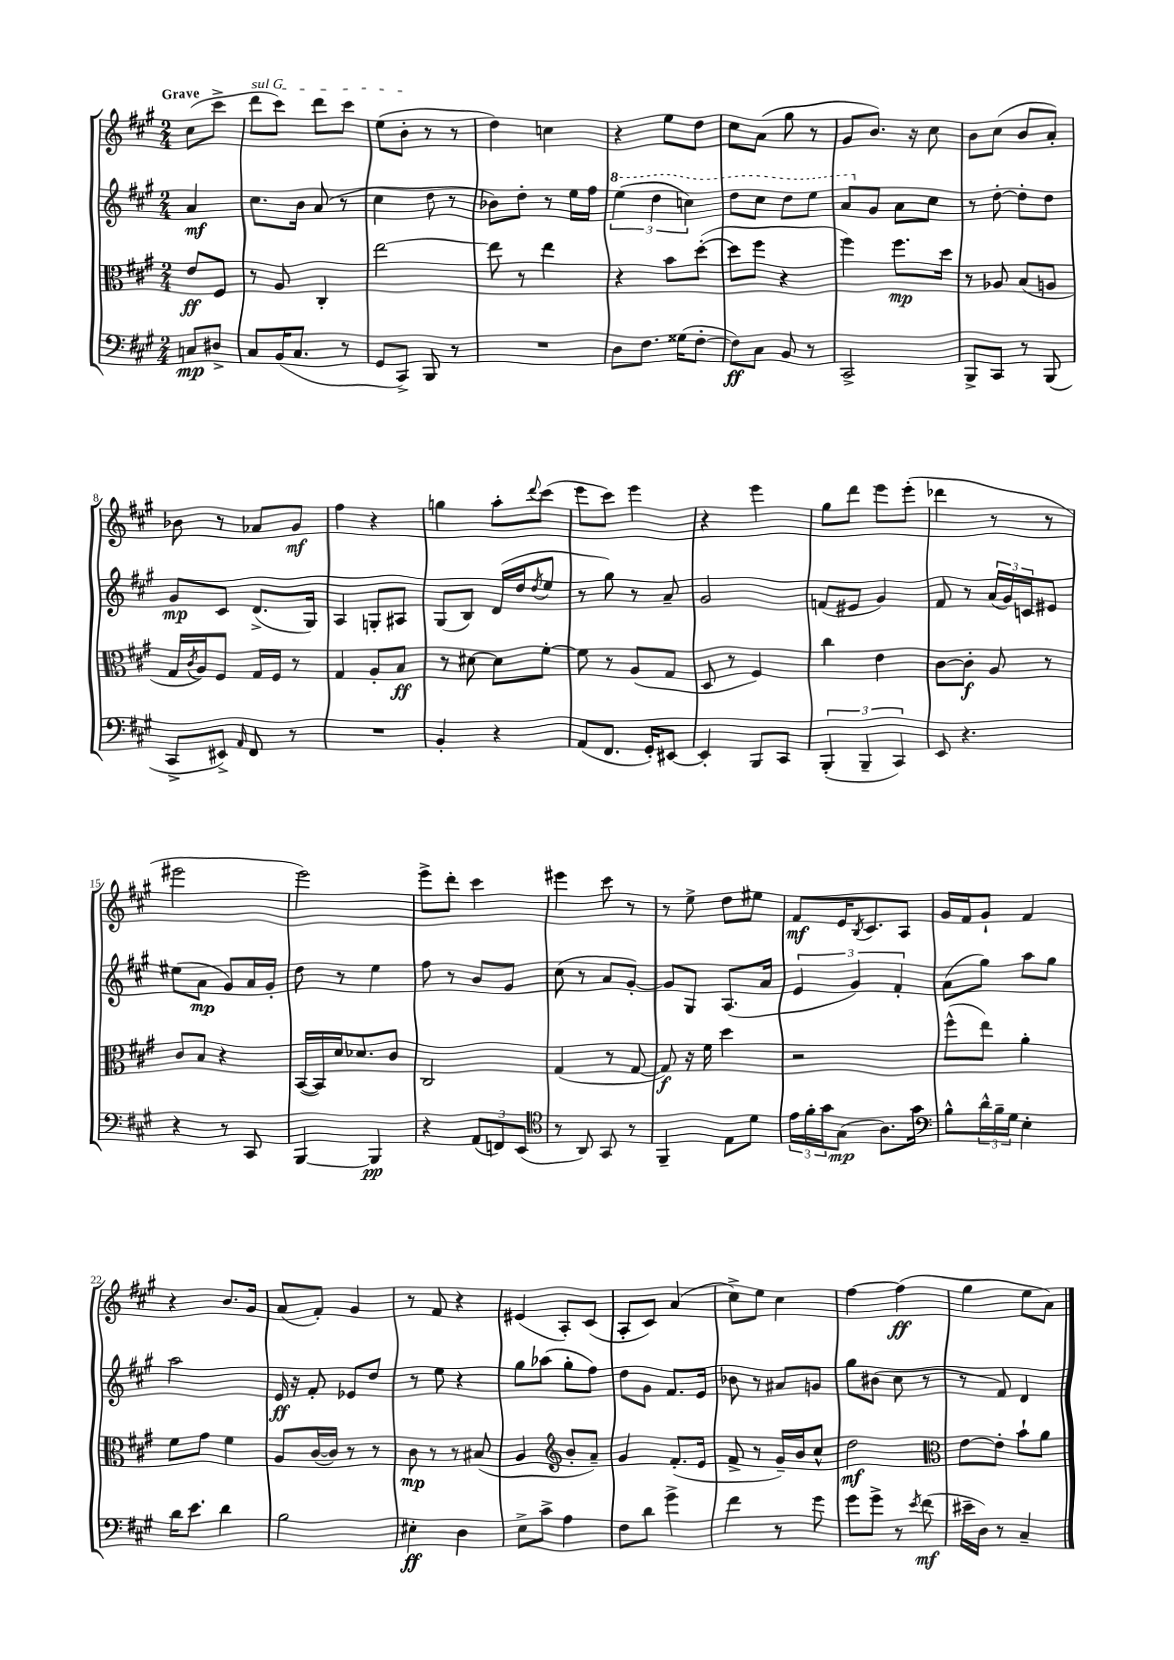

**kern	**kern	**kern	**kern
*staff4	*staff3	*staff2	*staff1
*clefF4	*clefC3	*clefG2	*clefG2
*k[f#c#g#]	*k[f#c#g#]	*k[f#c#g#]	*k[f#c#g#]
*M2/4	*M2/4	*M2/4	*M2/4
8C	8e	4a	(8cc#
8D#^	8F#	.	8ccc#^
=	=	=	=
8C#	8r	8.cc#	8ddd
(16BB	8A	.	8ccc#)
8.C#	.	16b	.
.	4C#'	(8a	8ddd
8r	.	8r	8ccc#
=	=	=	=
8GG#	[2ee	4cc#	(8ee
8CC#^)	.	.	8b'
8BBB	.	8dd	8r
8r	.	8r	8r
=	=	=	=
2r	8ee]	8b-)	4dd)
.	8r	8dd'	.
.	4ee	8r	4cc
.	.	16ee	.
.	.	16ff#	.
=	=	=	=
8D	4r	(6eee	4r
8.F#	.	.	.
.	.	6ddd	.
.	8b	.	8ee
(16G##	.	.	.
.	.	6ccc)	.
[8F#'	([8dd'	.	8dd
=	=	=	=
8F#])	8dd]	8ddd	8cc#
8C#	8ff#	8ccc#	(8a
8BB	4r	8ddd	8gg#
8r	.	8eee	8r
=	=	=	=
2CC#^	4ff#)	8aa	8g#
.	.	8g#	8.b)
.	8.ff#	8a	.
.	.	.	16r
.	.	8cc#	8cc#
.	16dd	.	.
=	=	=	=
8BBB^	8r	8r	8b
8CC#	8A-	[8dd'	(8cc#
8r	(8B	8dd']	8b
(8BBB	8A	8dd	8a')
=	=	=	=
8CC#^	16G#	8g#	8b-
.	8qc#	.	.
.	16A)	.	.
8EE#^)	8F#	8c#	8r
16qqAA	.	.	.
8FF#	16G#	(8.d^	8a-
.	16F#	.	.
8r	8r	.	8g#
.	.	16G#)	.
=	=	=	=
2r	4G#	4A	4ff#
.	8A'	8G'	4r
.	8B	8A#	.
=	=	=	=
4BB'	8r	(8G#	4gg
.	[8d#	8B)	.
4r	8d#]	(16d	8aa'
.	.	16dd	.
.	.	8qdd	8qqddd
.	[8f#'	8ee	(8ccc#
=	=	=	=
(8AA	8f#]	8r	8eee
8.FF#	8r	8gg#)	8ccc#)
.	(8A	8r	4eee
16GG#')	.	.	.
[8EE#	8G#	8a~	.
=	=	=	=
4EE#']	8D	2g#	4r
.	8r	.	.
8BBB	4F#)	.	4eee
8CC#	.	.	.
=	=	=	=
(6BBB'	4cc#	(8f	8gg#
.	.	8e#	8ddd
6BBB~	.	.	.
.	4e	4g#)	8eee
6CC#)	.	.	.
.	.	.	(8eee'
=	=	=	=
8EE	[8c#	8f#	4ddd-
4.r	8c#']	8r	.
.	8A	(24a	8r
.	.	24g#)	.
.	.	24c	.
.	8r	8e#	8r
=	=	=	=
4r	8c#	(8ee#	2eee#
.	8B	8a	.
8r	4r	8g#)	.
8CC#	.	16a	.
.	.	16g#'	.
=	=	=	=
[4BBB	([16BB	8dd	2eee)
.	16BB])	.	.
.	16d	8r	.
.	8.d-	.	.
4BBB]	.	4ee	.
.	8c#	.	.
=	=	=	=
4r	2C#	8ff#	8eee^
.	.	8r	8ddd'
(12AA	.	8b	4ccc#
12FF)	.	.	.
.	.	8g#	.
(12EE	.	.	.
=	=	=	=
*clefC4	*	*	*
8r	(4G#	(8cc#	4eee#
8AA)	.	8r	.
8GG#	8r	8a	8ccc#
8r	[8G#	[8g#')	8r
=	=	=	=
4FF#~	8G#])	8g#]	8r
.	16r	8G#	8ee^
.	16f#	.	.
8E	4dd	(8.A	8dd
8d	.	.	8ee#
.	.	16a	.
=	=	=	=
24e	2r	6e	8f#
24f#'	.	.	.
24g#	.	.	.
(8G#	.	.	16e
.	.	6g#)	.
.	.	.	8qB
.	.	.	8.c#
8.A)	.	.	.
.	.	6f#'	.
.	.	.	8A
16g#	.	.	.
=	=	=	=
*clefF4	*	*	*
8B^^	(8ff#^^	(8a	16g#
.	.	.	16f#
24d^^	8ee)	8gg#)	8g#`
24B~	.	.	.
24G#	.	.	.
4E'	4a'	8aa	4f#
.	.	8gg#	.
=	=	=	=
16d	8f#	2aa	4r
8.e	.	.	.
.	8g#	.	.
4d	4f#	.	8.b
.	.	.	16g#
=	=	=	=
2B	8A	16e	(8a
.	.	16r	.
.	([16c#	8f#'	8f#')
.	16c#])	.	.
.	8r	8e-	4g#
.	8r	8dd	.
=	=	=	=
4E#'	8c#	8r	8r
.	8r	8ee	8f#
4D	8r	4r	4r
.	(8B#	.	.
=	=	=	=
8E^	4A	8gg#	(4e#
8c#^	.	(8aa-	.
*	*clefG2	*	*
4A	8b'	8gg#'	8A')
.	8a~)	8ff#)	(8c#
=	=	=	=
8F#	4g#	8dd	8A'
8d	.	8g#	8c#)
4g#^	(8.f#'	8.f#	(4a
.	16e	16e	.
=	=	=	=
4f#	8f#^	8b-	8cc#^)
.	8r	8r	8ee
8r	16g#~)	8a#	4cc#
.	16b	.	.
8g#	8cc#^^	8g	.
=	=	=	=
8g#	2dd	8gg#	[4ff#
8g#^	.	(8b#	.
8r	.	8cc#	(4ff#]
8qe	.	.	.
(8f#	.	8r	.
=	=	=	=
*	*clefC3	*	*
16e#~	[8e	8r	4gg#
16D)	.	.	.
8r	8e']	8f#)	.
4C#~	8b`	4d	8ee
.	8a	.	8a)
==	==	==	==
*-	*-	*-	*-
